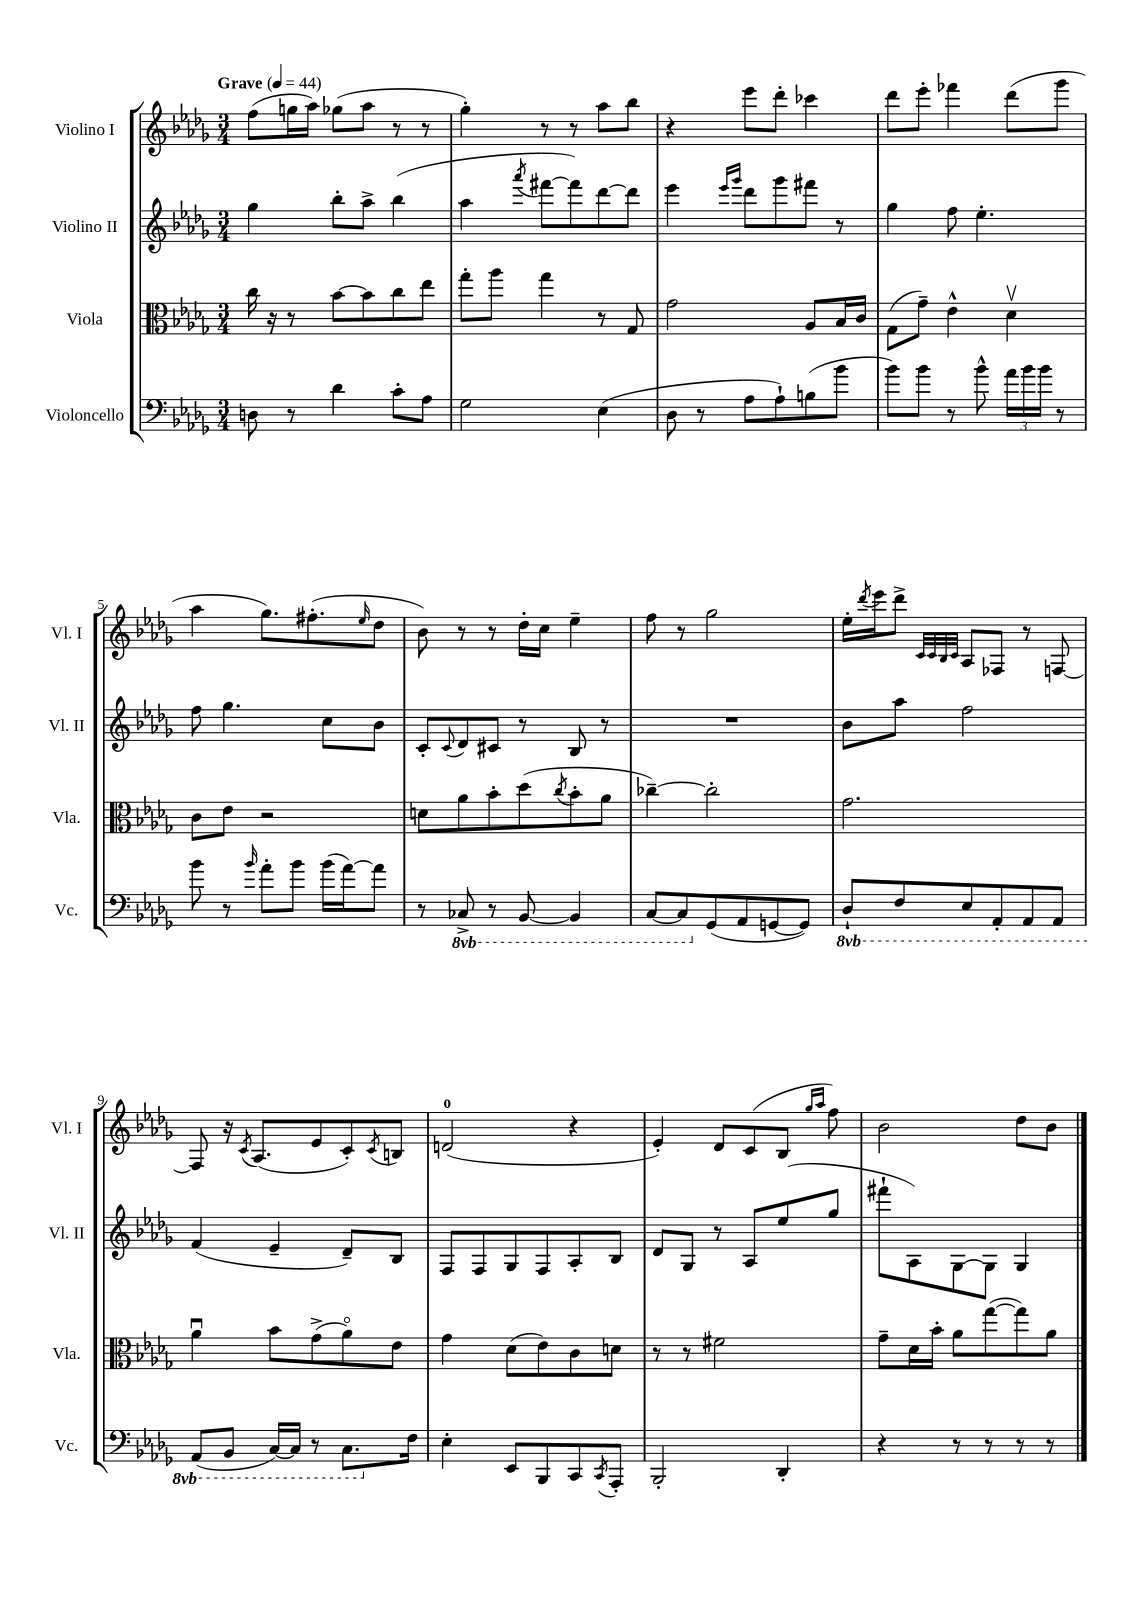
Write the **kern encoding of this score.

**kern	**kern	**kern	**kern
*part4	*part3	*part2	*part1
*staff4	*staff3	*staff2	*staff1
*I"Violoncello	*I"Viola	*I"Violino II	*I"Violino I
*I'Vc.	*I'Vla.	*I'Vl. II	*I'Vl. I
*clefF4	*clefC3	*clefG2	*clefG2
*k[b-e-a-d-g-]	*k[b-e-a-d-g-]	*k[b-e-a-d-g-]	*k[b-e-a-d-g-]
*M3/4	*M3/4	*M3/4	*M3/4
*MM44	*MM44	*MM44	*MM44
=1	=1	=1	=1
!	!	!	!LO:TX:a:B:t=Grave
8Dn\	16cc\	4gg-\	(8ff\L
.	16r	.	.
8r	8r	.	16ggn\L
.	.	.	16aa-\JJ)
4d-\	[8b-\L	8bb-'\L	(8gg-X\L
.	8b-\]	8aa-^\J	8aa-\J
8c'\L	8cc\	(4bb-\	8r
8A-\J	8ee-\J	.	8r
=2	=2	=2	=2
2G-\	8gg-'\L	4aa-\	4gg-'\)
.	8aa-\J	.	.
.	.	8qaaa-/	.
.	4gg-\	[8fff#X\L	8r
.	.	8fff#\])	8r
(4E-\	8r	[8ddd-\	8aa-\L
.	8G-/	8ddd-\J]	8bb-\J
=3	=3	=3	=3
8D-\	2g-\	4eee-\	4r
8r	.	.	.
.	.	16qqeee-/LL	.
.	.	16qqggg-/JJ	.
8A-\L	.	8ddd-\L	8eee-\L
8A-`\)	.	8ggg-\	8ddd-'\J
(8Bn\	8A-/L	8fff#X\J	4ccc-X\
8b-\J	16B-/L	8r	.
.	16c/JJ	.	.
=4	=4	=4	=4
8b-\L)	(8G-\L	4gg-\	8ddd-\L
8b-\J	8g-~\J)	.	8eee-'\J
8r	4e-^^\	8ff\	4fff-X\
8b-^^\	.	4.ee-'\	.
24a-\LL	4d-v\	.	(8ddd-\L
24b-\	.	.	.
24b-\JJ	.	.	.
8r	.	.	8ggg-\J
!!LO:LB:g=z
=5	=5	=5	=5
8b-\	8c\L	8ff\	4aa-\
8r	8e-\J	4.gg-\	.
16qqb-/	.	.	.
8a-'\L	2r	.	8.gg-\L)
8b-\J	.	.	.
.	.	.	(8.ff#X'\
(16b-\LL	.	8cc\L	.
[16a-\J)	.	.	.
.	.	.	16qqee-/
8a-\J]	.	8b-\J	8dd-\J
=6	=6	=6	=6
8r	8dn\L	8c'/L	8b-\)
.	.	8qqc/	.
*8ba	*	*	*
8CC-X^/	8a-\	8d-/	8r
8r	8b-'\	8c#X/J	8r
[8BBB-/	(8dd-\	8r	16dd-'\LL
.	.	.	16cc\JJ
.	8qcc/	.	.
4BBB-/]	8b-'\	8B-/	4ee-~\
.	8a-\J	8r	.
=7	=7	=7	=7
[8CC/L	[4cc-X~\)	2.r	8ff\
8CC/]	.	.	8r
*X8ba	*	*	*
(8GG-/	2cc-'\]	.	2gg-\
8AA-/	.	.	.
[8GGn/	.	.	.
8GG/J])	.	.	.
=8	=8	=8	=8
*8ba	*	*	*
8DD-`/L	2.g-\	8b-\L	16ee-'\LL
.	.	.	8qddd-/
.	.	.	16eee-\J
8FF/	.	8aa-\J	8ddd-^\J
.	.	.	32qqc/LLL
.	.	.	32qqc/
.	.	.	32qqB-/
.	.	.	32qqc/JJJ
8EE-/	.	2ff\	8A-/L
8AAA-'/	.	.	8F-X/J
8AAA-/	.	.	8r
8AAA-/J	.	.	[8Fn/
!!LO:LB:g=z
=9	=9	=9	=9
(8AAA-/L	4a-u\	(4f/	8F/]
8BBB-/J	.	.	16r
.	.	.	8qc/
.	.	.	(8.A-/L
[16CC/LL)	8b-\L	4e-~/	.
16CC/JJ]	.	.	.
8r	(8g-^\	.	8e-/
8.CC\L	8a-\)	8d-~/L)	8c'/)
.	.	.	8qc/
.	8e-\J	8B-/J	8Bn/J
*X8ba	*	*	*
16F\Jk	.	.	.
=10	=10	=10	=10
4E-'\	4g-\	8F/L	(2dn/
.	.	8F/	.
8EE-/L	(8d-\L	8G-/	.
8BBB-/	8e-\)	8F/	.
8CC/	8c\	8A-'/	4r
8qCC/	.	.	.
8AAA-'/J	8dn\J	8B-/J	.
=11	=11	=11	=11
2BBB-'/	8r	8d-/L	4e-'/)
.	8r	8G-/J	.
.	2f#X\	8r	8d-/L
.	.	8A-/L	(8c/
4DD-'/	.	(8ee-/	8B-/J
.	.	.	16qqgg-/LL
.	.	.	16qqaa-/JJ
.	.	8gg-/J	8ff\)
=12	=12	=12	=12
4r	8g-~\L	8fff#X`\L	2b-\
.	16d-\L	8A-\)	.
.	16b-'\JJ	.	.
8r	8a-\L	[8G-\	.
8r	([8gg-\	8G-\J]	.
8r	8gg-\])	4G-/	8dd-\L
8r	8a-\J	.	8b-\J
==	==	==	==
*-	*-	*-	*-
